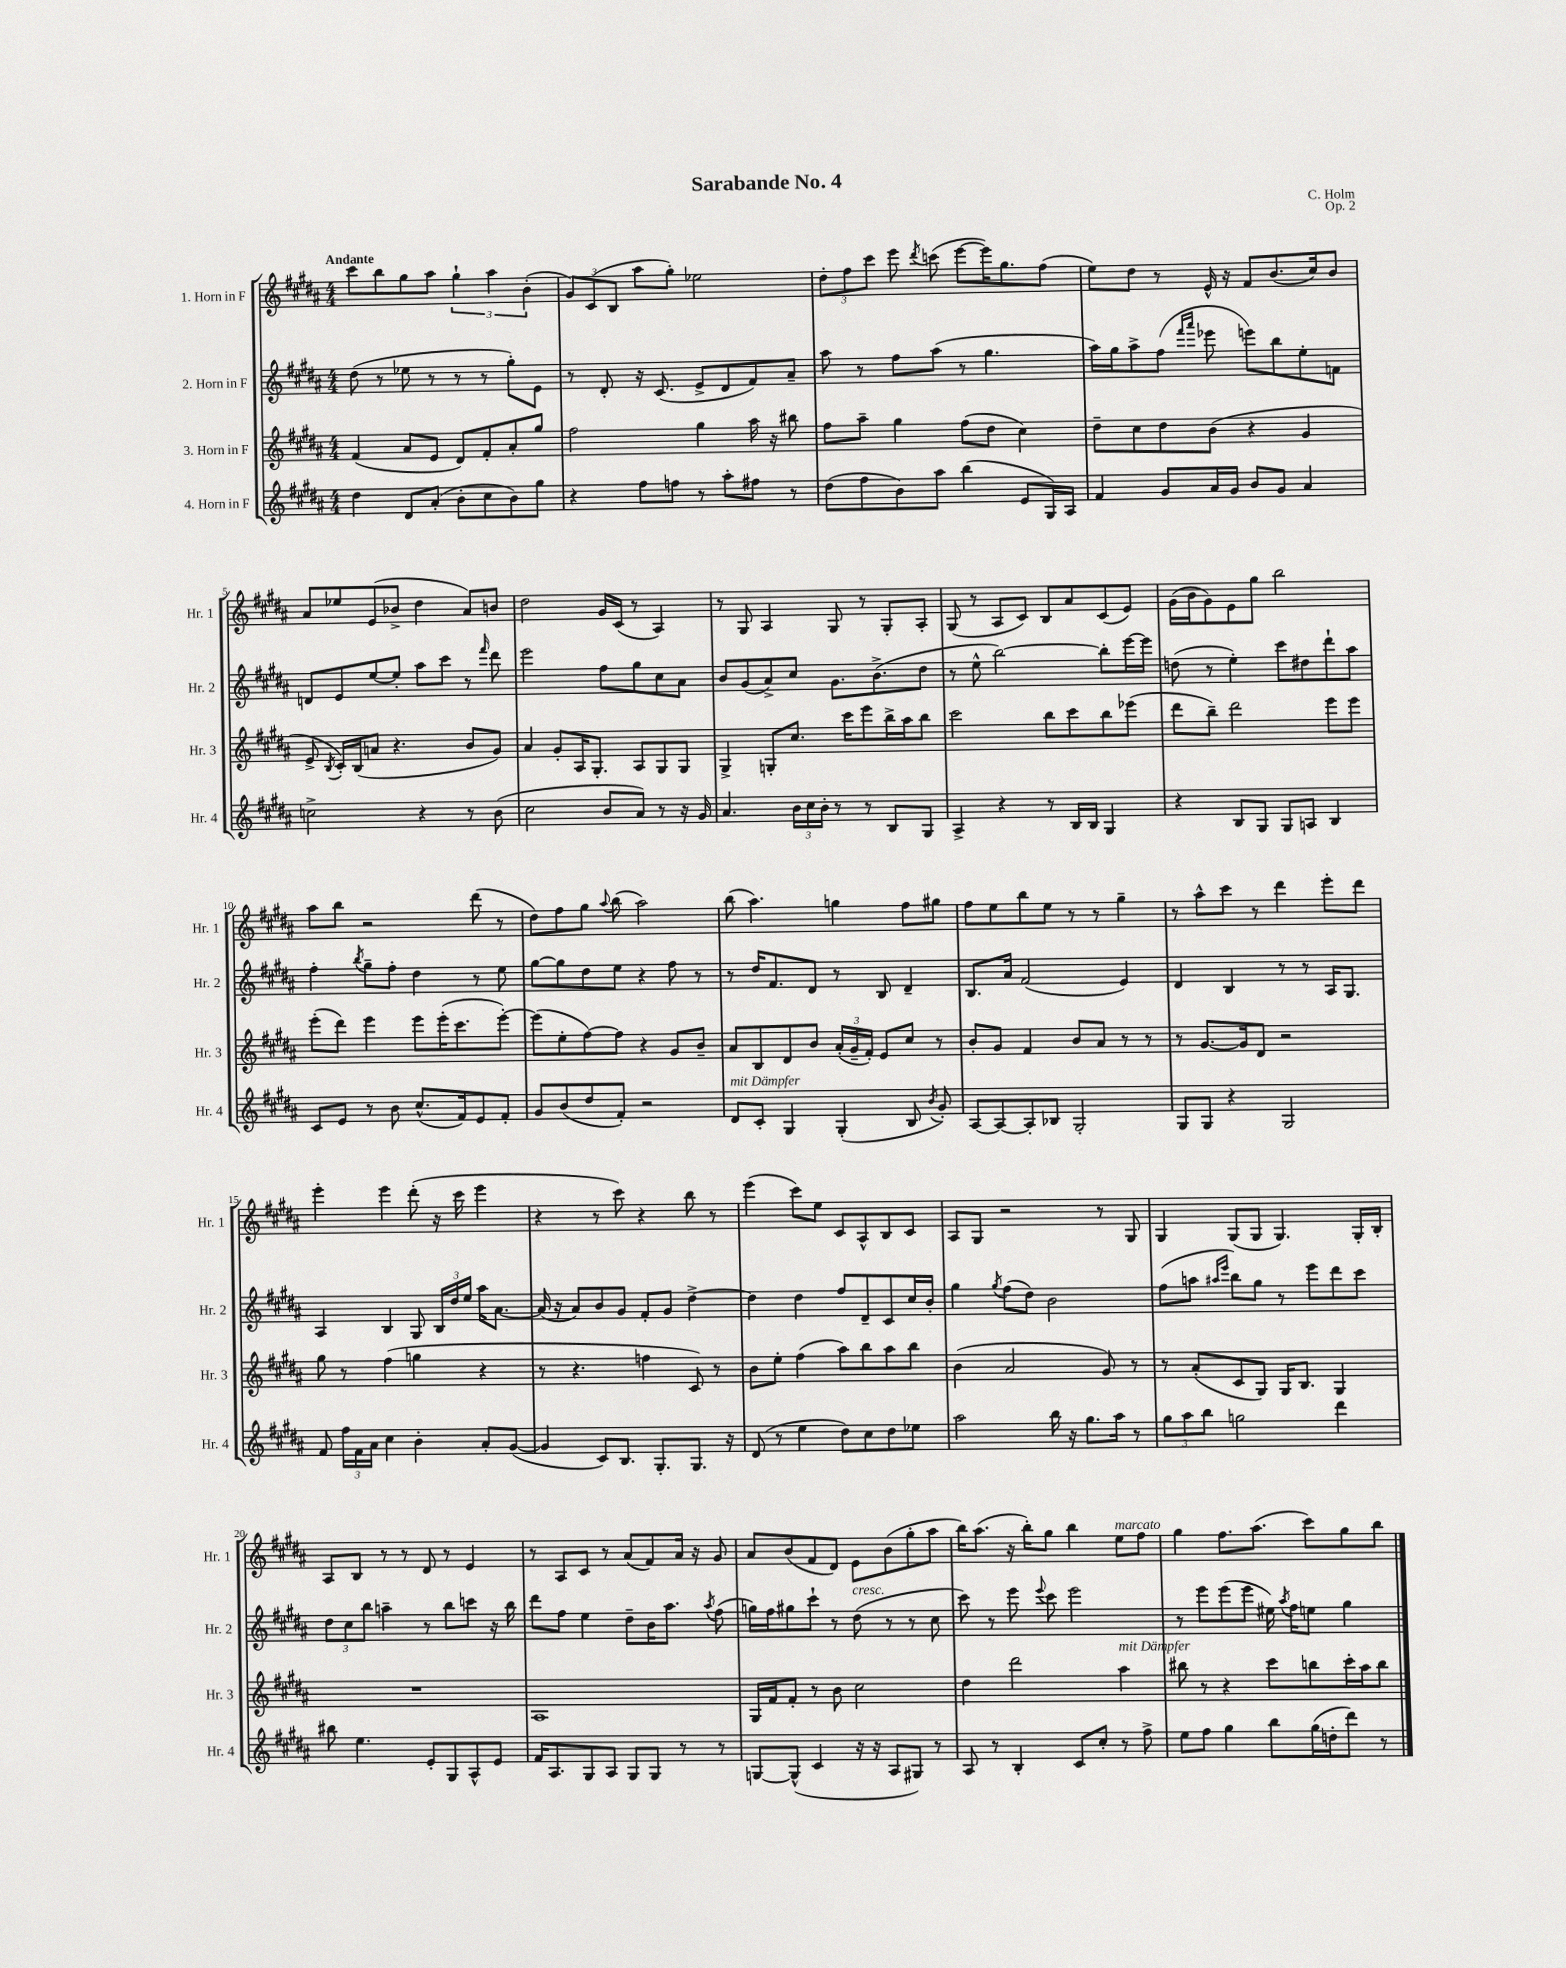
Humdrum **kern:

**kern	**kern	**kern	**kern
*staff4	*staff3	*staff2	*staff1
*clefG2	*clefG2	*clefG2	*clefG2
*k[f#c#g#d#a#]	*k[f#c#g#d#a#]	*k[f#c#g#d#a#]	*k[f#c#g#d#a#]
*M4/4	*M4/4	*M4/4	*M4/4
4dd#\	(4f#/	(8dd#\	8ccc#\L
.	.	8r	8bb\
8d#/L	8a#/L	8ee-\	8gg#\
(8a#'/J	8e/J	8r	8aa#\J
8b'\L	8d#/L)	8r	6gg#`\
8cc#\	8f#'/	8r	.
.	.	.	6aa#\
8b\)	8a#'/	8gg#'\L)	.
.	.	.	(6b'\
8gg#\J	8gg#/J	8e\J	.
=	=	=	=
4r	2ff#\	8r	12g#/L)
.	.	.	(12c#/
.	.	8d#'/	.
.	.	.	12B/J
8ff#\L	.	16r	8aa#\L
.	.	(8.c#/	.
8ff\J	.	.	8gg#'\J)
8r	4gg#\	8e^/L	2ee-\
8aa#'\L	.	8d#/	.
8ff#\J	16aa#\	8f#/)	.
.	16r	.	.
8r	8bb#\	8a#~/J	.
=	=	=	=
(8dd#\L	8ff#\L	8aa#\	12dd#'\L
.	.	.	12ff#\
8ff#\	8aa#~\J	8r	.
.	.	.	12ccc#\J
8b\)	4gg#\	8ff#\L	8eee\
.	.	.	8qddd#/
8aa#\J	.	(8aa#\J	(8ccc\
(4bb\	(8ff#\L	8r	[8eee\L
.	8dd#\J	4.gg#\	16eee\]K)
.	.	.	8.gg#\
8e/L	4cc#\)	.	.
16G#/L)	.	.	(8ff#\J
16A#/JJ	.	.	.
=	=	=	=
4f#/	8dd#~\L	16aa#\LL)	8ee\L)
.	.	16gg#\J	.
.	8cc#\	8aa#^\	8dd#\J
8g#/L	8dd#\	(8ff#\J	8r
.	.	16qqfff#/LL	.
.	.	16qqaaa#/JJ	.
16a#/L	(8b\J	8eee-\	16e^^/
16g#/JJ	.	.	16r
8b/L	4r	8eee\L)	8f#/L
8g#/J	.	8bb\	(8.b/
4a#/	4g#/	8ee'\	.
.	.	.	16cc#/k)
.	.	8f\J	8b/J
=	=	=	=
2cc^\	8e^/	8d/L	8a#/L
.	8qB/	.	.
.	16c#'/LL)	8e/	8ee-/
.	(16B/J	.	.
.	8a/J	[8ee/	(8e/
.	4.r	8ee'/]J	8b-^/J
4r	.	8aa#\L	4dd#\
.	.	8ccc#\J	.
8r	8b/L	8r	8a#/L)
.	.	16qqfff#/	.
(8b\	8g#/J)	8ddd#\	8b/J
=	=	=	=
2cc#\	4a#/	2eee\	2dd#\
.	8g#'/L	.	.
.	16A#/K	.	.
.	8.G#'/J	.	.
8b/L	.	8ff#\L	16g#/LL
.	.	.	(16c#/JJ
8a#/J)	8A#/L	8gg#\	8r
8r	8G#/	8cc#\	4A#/)
16r	8G#/J	8a#\J	.
16g#/	.	.	.
=	=	=	=
4.a#/	4G#^/	8b/L	8r
.	.	(8g#/	8G#/
.	8G'/L	8a#^/)	4A#/
24b\LL	8.cc#/J	8cc#/J	.
24cc#\	.	.	.
24b'\JJ	.	.	.
8r	.	8.g#\L	8G#/
.	16ccc#\LK	.	.
8r	8eee\	.	8r
.	.	(8.b^\	.
8B/L	16bb^\L	.	8G#'/L
.	16aa#\J	.	.
8G#/J	8bb\J	8dd#\J	8A#'/J
=	=	=	=
4A#^/	2ccc#\	8r	(8G#/
.	.	8ee^^\	8r
4r	.	[2bb\)	8A#/L
.	.	.	8c#/J)
8r	8bb\L	.	8B/L
16B/LL	8ccc#\	.	8a#/
16B/JJ	.	.	.
4G#/	8bb\	8bb'\]L	(8c#/
.	(8eee-\J	[16eee\L	8e/J)
.	.	16eee\]JJ	.
=	=	=	=
4r	8ddd#\L	(8dd\	(16g#\LL
.	.	.	16b\J
.	8bb~\J)	8r	8g#\)
8B/L	2ddd#\	4ee'\)	8e\
8G#/J	.	.	8gg#\J
8G#/L	.	8ccc#\L	2bb\
8A/J	.	8dd#\	.
4B/	8eee\L	8ddd#`\	.
.	8eee\J	8aa#\J	.
=	=	=	=
8c#/L	(8eee'\L	4ff#'\	8aa#\L
8e/J	8ddd#\J)	.	8bb\J
.	.	8qbb/	.
8r	4eee\	8gg#~\L	2r
8b\	.	8ff#'\J	.
(8.cc#^^/L	8eee\L	4dd#\	.
.	(16eee'\K	.	.
16f#/k)	8.ccc#\	.	.
8e/	.	8r	(8ddd#\
8f#'/J	[8eee'\J)	8ee\	8r
=	=	=	=
8g#/L	(8eee\]L	[8gg#\L	8dd#\L)
(8b/	8ee'\	8gg#\]	8ff#\
8dd#/	[8ff#\)	8dd#\	8gg#\J
.	.	.	8qqaa#/
8f#'/J)	8ff#\]J	8ee\J	(8bb\
2r	4r	4r	2aa#\)
.	8g#/L	8ff#\	.
.	8b~/J	8r	.
=	=	=	=
8d#/L	8a#/L	8r	(8bb\
8c#'/J	8B/	16dd#/LK	4.aa#\)
.	.	8.f#/	.
4G#/	8d#/	.	.
.	8b/J	8d#/J	.
(4G#'/	(24a#'/LL	8r	4gg\
.	24g#~/	.	.
.	24f#'/JJ)	.	.
.	8e/L	8B/	.
8B/	8cc#/J	4d#~/	8ff#\L
8qb/	.	.	.
8g#'/)	8r	.	8gg#\J
=	=	=	=
[8A#/L	8b'/L	8.B/L	8ff#\L
8A#/_	8g#/J	.	8ee\
.	.	16a#/Jk	.
8A#'/]	4f#/	(2f#/	8bb\
8B-/J	.	.	8ee\J
2G#'/	8b/L	.	8r
.	8a#/J	.	8r
.	8r	4e/)	4gg#~\
.	8r	.	.
=	=	=	=
8G#/L	8r	4d#/	8r
8G#/J	[8.g#/L	.	8aa#^^\L
4r	.	4B/	8ccc#\J
.	16g#/]k	.	.
.	8d#/J	.	8r
2G#/	2r	8r	4ddd#\
.	.	8r	.
.	.	16A#/LK	8eee'\L
.	.	8.G#/J	.
.	.	.	8ddd#\J
=	=	=	=
8f#/	8gg#\	4A#/	4eee'\
24ff#\LL	8r	.	.
24f#\	.	.	.
24a#\JJ	.	.	.
4cc#\	(4ff#\	4B/	4eee\
4b'\	4gg\	8G#/	(8ddd#'\
.	.	24B/LL	16r
.	.	24dd#/	.
.	.	.	16ccc#\
.	.	24ee/JJ	.
8a#'/L	4r	16aa#\LK	4eee\
.	.	[8.a#\J	.
([8g#/J	.	.	.
=	=	=	=
4g#/]	8r	(16a#/]	4r
.	.	16r	.
.	4.r	8a#/L)	.
8c#/L)	.	8b/	8r
8.B/J	.	8g#/J	8ccc#\)
.	4ff\	8f#'/L	4r
8.G#'/L	.	.	.
.	.	8g#/J	.
8.G#/J	8c#/)	[4dd#^\	8bb\
.	8r	.	8r
16r	.	.	.
=	=	=	=
(8d#/	8b\L	4dd#\]	(4eee\
8r	8ee'\J	.	.
4ee\	(4ff#\	4dd#\	8ccc#\L)
.	.	.	8ee\J
8dd#\L)	8aa#\L)	8ff#/L	8c#/L
8cc#\	8bb\	8d#~/	8A#^^/
8dd#\	8aa#\	8c#/	8B/
8ee-\J	8bb\J	16cc#/L	8c#/J
.	.	16b'/JJ	.
=	=	=	=
2aa#\	(4b\	4gg#\	8A#/L
.	.	.	8G#/J
.	.	8qgg#/	.
.	2a#/	(8ff#\L	2r
.	.	8dd#\J)	.
16bb\	.	2b\	.
16r	.	.	.
8.gg#\L	.	.	.
.	8g#/)	.	8r
16aa#\Jk	.	.	.
8r	8r	.	8G#/
=	=	=	=
12gg#\L	8r	(8ff#\L	4G#/
12aa#\	.	.	.
.	(8a#'/L	8aa\J	.
12bb\J	.	.	.
.	.	16qqaa#/LL	.
.	.	16qqeee/JJ	.
2gg\	8c#/	8bb\L)	(8G#/L
.	8G#/J)	8gg#\J	8G#/J
.	16G#/LK	8r	4.G#/)
.	8.B/J	.	.
.	.	8eee\L	.
4ddd#\	4G#/	8ddd#\	.
.	.	8ccc#\J	16G#'/LL
.	.	.	16B'/JJ
=	=	=	=
8bb#\	1r	12dd#\L	8A#/L
.	.	12cc#\	.
4.ee\	.	.	8B/J
.	.	12bb\J	.
.	.	4aa~\	8r
.	.	.	8r
8e'/L	.	8r	8d#/
8G#/	.	8bb\L	8r
8A#^^/	.	8ccc\J	4e/
8e/J	.	16r	.
.	.	16bb\	.
=	=	=	=
16f#/LK	1A#	8ddd#\L	8r
8.A#/	.	.	.
.	.	8ff#\J	8A#/L
8G#/	.	4ee\	8c#/J
8A#/J	.	.	8r
8G#/L	.	8dd#~\L	(8a#/L
8G#/J	.	16b\K	8f#/)
.	.	8.aa#\J	.
8r	.	.	16a#/Jk
.	.	.	16r
.	.	8qaa#/	.
8r	.	(8ff#\	8g#/
=	=	=	=
[8G/L	16G#/LL	16gg\LL)	8a#/L
.	16f#/J	16ff#\J	.
(8G^^/]J	8f#'/J	8gg#\	(8b/
4c#/	8r	8ccc#`\J	8f#/
.	8b\	8r	8d#/J)
16r	2cc#\	(8dd#\	8e\L
16r	.	.	.
8A#/L	.	8r	(8b\
8G#/J)	.	8r	8gg#'\
8r	.	8cc#\	8aa#\J
=	=	=	=
8A#/	4dd#\	8ccc#\)	16bb\LK)
.	.	.	(8.aa#\J
8r	.	8r	.
4B'/	2ddd#\	8eee\	16r
.	.	.	16bb'\LK)
.	.	8qqeee/	.
.	.	8ccc#\	8gg#\J
8c#/L	.	2eee\	4bb\
8cc#'/J	.	.	.
8r	4aa#\	.	8ee\L
8ff#^\	.	.	8ff#\J
=	=	=	=
8ee\L	8bb#\	8r	4gg#\
8ff#\J	8r	8eee\L	.
4gg#\	4r	(8eee\	8.ff#\L
.	.	8eee\J	.
.	.	.	(8.aa#\J
8bb\L	8ccc#\L	16ee#\)	.
.	.	8qaa#/	.
.	.	16ff#\LK	.
(16gg#\L	8bb\	8ee\J	8ccc#\L)
16dd'\J	.	.	.
8ddd#\J)	16ccc#'\L	4gg#\	8gg#\
.	16aa#\J	.	.
8r	8bb\J	.	8bb\J
==	==	==	==
*-	*-	*-	*-
